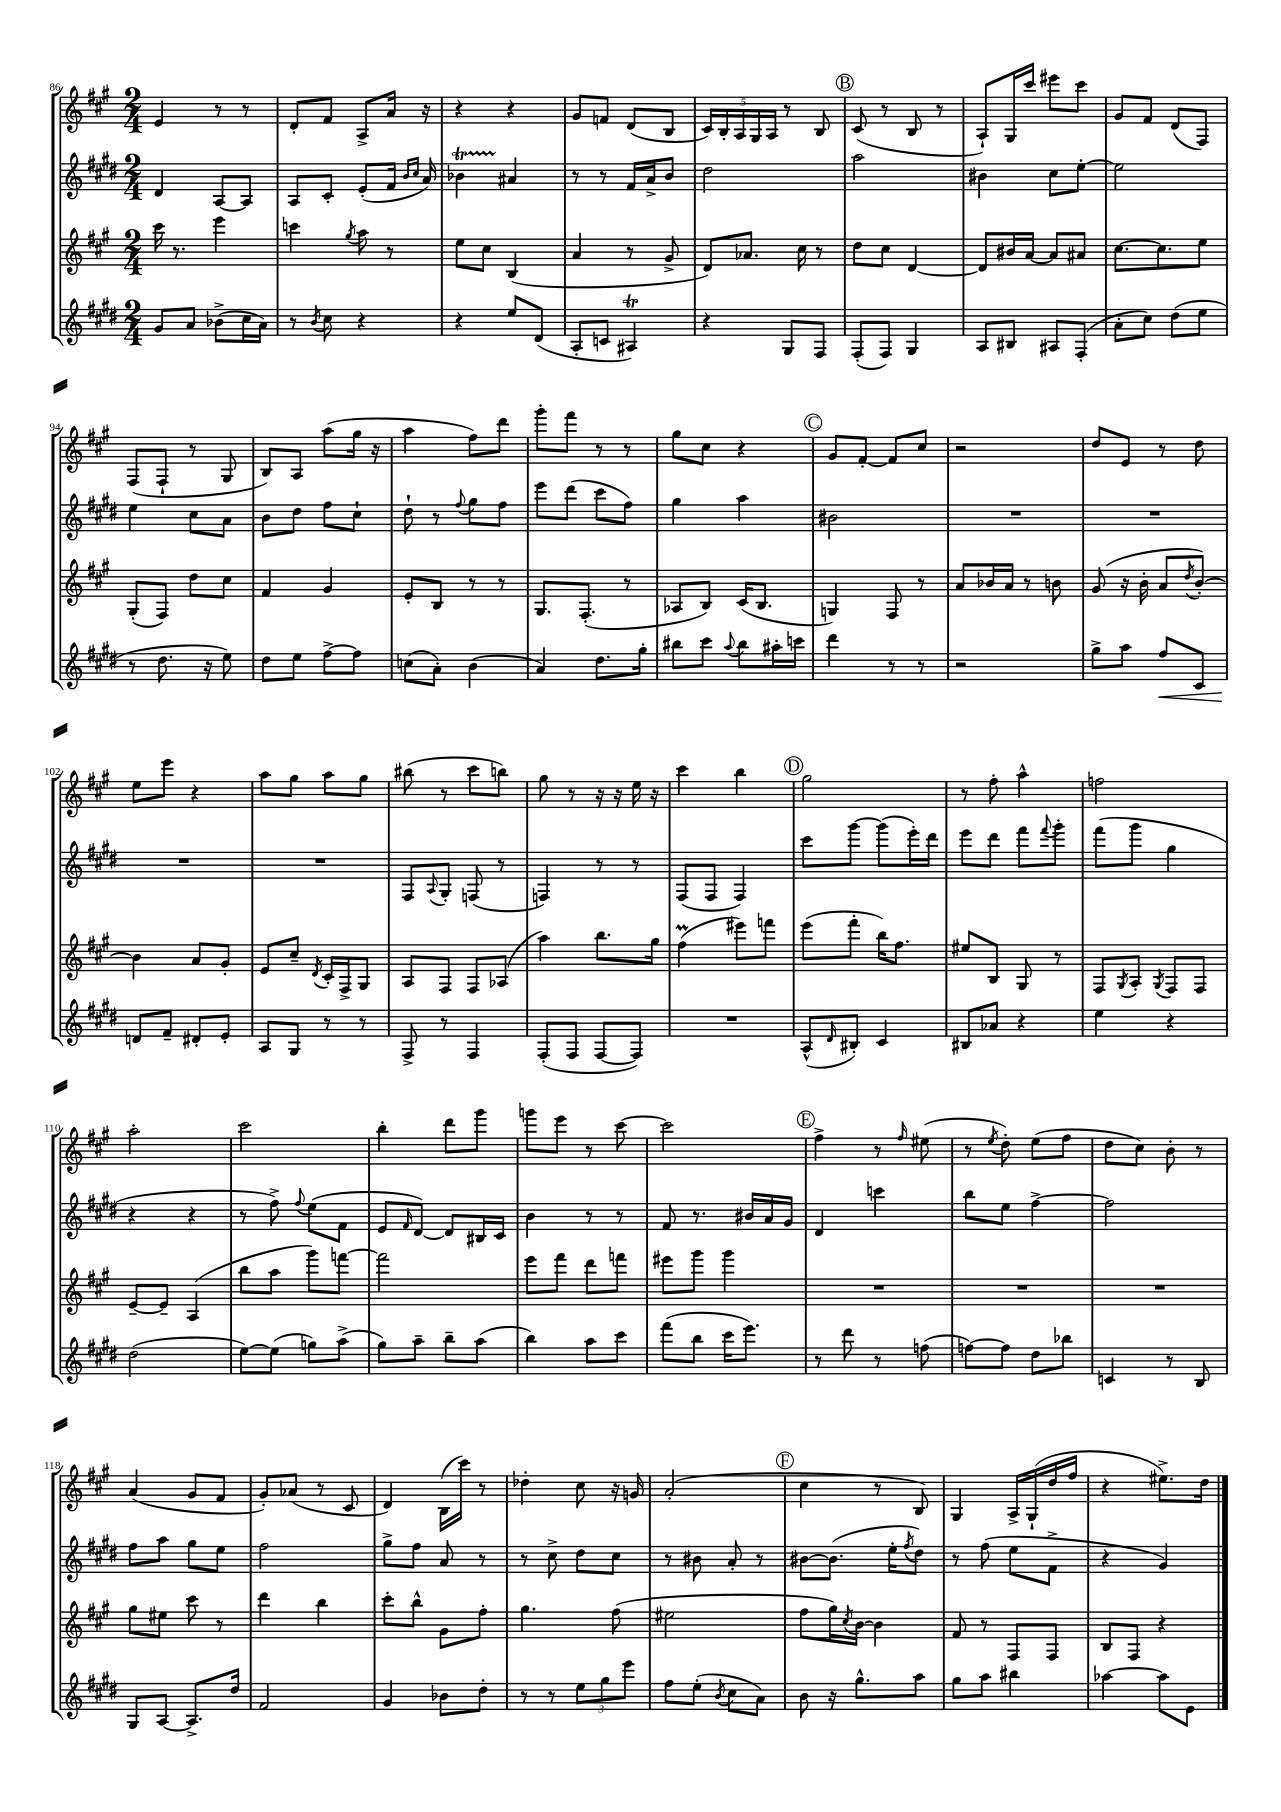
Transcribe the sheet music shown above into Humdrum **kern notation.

**kern	**dynam	**kern	**kern	**kern
*part4	*part4	*part3	*part2	*part1
*staff4	*staff4	*staff3	*staff2	*staff1
*clefG2	*	*clefG2	*clefG2	*clefG2
*k[f#c#g#d#]	*	*k[f#c#g#]	*k[f#c#g#d#]	*k[f#c#g#]
*M2/4	*	*M2/4	*M2/4	*M2/4
=86	=86	=86	=86	=86
8g#/L	.	16ccc#\	4d#/	4e/
.	.	8.r	.	.
8a/J	.	.	.	.
(8b-X^\L	.	4eee\	[8A/L	8r
16cc#\L	.	.	8A/J]	8r
16a\JJ)	.	.	.	.
=87	=87	=87	=87	=87
8r	.	4cccn\	8A/L	8d'/L
8qb/	.	.	.	.
8cc#\	.	.	8c#'/J	8f#/J
.	.	8qgg#/	.	.
4r	.	8aa\	(8e'/L	8A^/L
.	.	8r	16f#/Jk	16a/Jk
.	.	.	16qqb/LL	.
.	.	.	16qqcc#/JJ	.
.	.	.	16a/)	16r
=88	=88	=88	=88	=88
4r	.	8ee\L	4b-XT\	4r
.	.	8cc#\J	.	.
8ee/L	.	(4B/	4a#X/	4r
(8d#/J	.	.	.	.
=89	=89	=89	=89	=89
8A'/L	.	4a/	8r	8g#/L
8cn/J	.	.	8r	8fn/J
4A#Xt/)	.	8r	16f#/LL	(8d/L
.	.	.	16a^/J	.
.	.	8g#^/	8b/J	8B/J
=90	=90	=90	=90	=90
4r	.	8d/L)	2dd#\	20c#/LL)
.	.	.	.	20B'/
.	.	.	.	20A/
.	.	8.a-X/J	.	.
.	.	.	.	20G#/
.	.	.	.	20A/JJ
8G#/L	.	.	.	8r
.	.	16cc#\	.	.
8F#/J	.	8r	.	8B/
!!LO:REH:place=s1:t=B
=91	=91	=91	=91	=91
(8F#'/L	.	8dd\L	2aa\	(8c#/
8F#/J)	.	8cc#\J	.	8r
4G#/	.	[4d/	.	8B/
.	.	.	.	8r
=92	=92	=92	=92	=92
8A/L	.	8d/L]	4b#X\	8A`/L)
8B#X/J	.	16b#X/L	.	16G#/L
.	.	[16a/JJ	.	16ccc#/JJ
8A#X/L	.	8a/L]	8cc#\L	8eee#X\L
(8F#'/J	.	8a#X/J	[8ee'\J	8ccc#\J
=93	=93	=93	=93	=93
8a'\L	.	[8.cc#\L	2ee\]	8g#/L
8cc#\J)	.	.	.	8f#/J
.	.	8.cc#\]	.	.
(8dd#\L	.	.	.	(8d/L
8ee\J	.	8ee\J	.	8F#/J)
!!LO:LB:g=z
=94	=94	=94	=94	=94
8r	.	(8G#'/L	4ee\	(8F#/L
8.dd#\	.	8F#/J)	.	8F#`/J
.	.	8dd\L	8cc#\L	8r
16r	.	.	.	.
8ee\)	.	8cc#\J	8a\J	8G#/
=95	=95	=95	=95	=95
8dd#\L	.	4f#/	8b\L	8B/L)
8ee\J	.	.	8dd#\J	8A/J
[8ff#^\L	.	4g#/	8ff#\L	(8aa\L
8ff#\J]	.	.	8cc#`\J	16gg#\Jk
.	.	.	.	16r
=96	=96	=96	=96	=96
(8ccn\L	.	8e'/L	8dd#`\	4aa\
8a'\J)	.	8B/J	8r	.
.	.	.	8qqff#/	.
(4b\	.	8r	8gg#\L	8ff#\L)
.	.	8r	8ff#\J	8ddd\J
=97	=97	=97	=97	=97
4a/)	.	8.G#/L	8eee\L	8ggg#'\L
.	.	.	(8ddd#\J	8fff#\J
.	.	(8.F#'/J	.	.
8.dd#\L	.	.	8ccc#\L	8r
.	.	8r	8ff#\J)	8r
16gg#'\Jk	.	.	.	.
=98	=98	=98	=98	=98
8bb#X\L	.	8A-X/L	4gg#\	8gg#\L
8ccc#\J	.	8B/J)	.	8cc#\J
8qqaa/	.	.	.	.
8bb#\L	.	(16c#/KL	4aa\	4r
.	.	8.B/J	.	.
16aa#X'\L	.	.	.	.
16cccn\JJ	.	.	.	.
!!LO:REH:place=s1:t=C
=99	=99	=99	=99	=99
4ddd#\	.	4Gn/)	2b#X\	8g#/L
.	.	.	.	[8f#'/J
8r	.	8F#/	.	8f#/L]
8r	.	8r	.	8cc#/J
=100	=100	=100	=100	=100
2r	.	8a/L	2r	2r
.	.	16b-X/L	.	.
.	.	16a/JJ	.	.
.	.	8r	.	.
.	.	8bn\	.	.
=101	=101	=101	=101	=101
8gg#^\L	.	(8g#/	2r	8dd/L
8aa\J	.	16r	.	8e/J
.	.	16b'\	.	.
!	!LO:HP:b	!	!	!
8ff#/L	<	8a/L	.	8r
.	.	8qdd/	.	.
8c#/J	.	[8b'/J)	.	8dd\
!!LO:LB:g=z
=102	=102	=102	=102	=102
8dn/L	.	4b\]	2r	8ee\L
8f#~/J	[	.	.	8eee\J
8d#X'/L	.	8a/L	.	4r
8e'/J	.	8g#'/J	.	.
=103	=103	=103	=103	=103
8A/L	.	8e/L	2r	8aa\L
8G#/J	.	8cc#~/J	.	8gg#\J
.	.	8qd/	.	.
8r	.	16c#'/LL	.	8aa\L
.	.	16F#^/J	.	.
8r	.	8G#/J	.	8gg#\J
=104	=104	=104	=104	=104
8F#^/	.	8A/L	8F#/L	(8bb#X\
.	.	.	8qqA/	.
8r	.	8F#/J	8G#'/J	8r
4F#/	.	8F#/L	(8Fn/	8ccc#\L
.	.	(8A-X/J	8r	8bbn\J)
=105	=105	=105	=105	=105
(8F#'/L	.	4aa\)	4Fn/)	8gg#\
8F#/J	.	.	.	8r
[8F#/L	.	8.bb\L	8r	16r
.	.	.	.	16r
8F#/J])	.	.	8r	16ee\
.	.	16gg#\Jk	.	16r
=106	=106	=106	=106	=106
2r	.	(4ff#M\	(8F#/L	4ccc#\
.	.	.	8F#/J	.
.	.	8eee#X\L)	4F#/)	4bb\
.	.	8fffn\J	.	.
!!LO:REH:place=s1:t=D
=107	=107	=107	=107	=107
(8A^^/L	.	(8eee\L	8ccc#\L	2gg#\
16qqd#/	.	.	.	.
8B#X'/J)	.	8fff#'\J	[8ggg#\J	.
4c#/	.	16bb\KL)	(8ggg#\L]	.
.	.	8.ff#\J	.	.
.	.	.	16eee'\L)	.
.	.	.	16ddd#\JJ	.
=108	=108	=108	=108	=108
8B#X/L	.	8ee#X/L	8eee\L	8r
8a-X/J	.	8B/J	8ddd#\J	8ff#'\
4r	.	8G#/	8fff#\L	4aa^^\
.	.	.	8qqfff#/	.
.	.	8r	8ggg#'\J	.
=109	=109	=109	=109	=109
4ee\	.	8F#/L	(8fff#\L	2ffn\
.	.	8qG#/	.	.
.	.	8A'/J	8ggg#\J	.
.	.	8qG#/	.	.
4r	.	8F#/L	4gg#\	.
.	.	8F#/J	.	.
!!LO:LB:g=z
=110	=110	=110	=110	=110
(2dd#\	.	[8e~/L	4r	2aa'\
.	.	8e~/J]	.	.
.	.	(4A/	4r	.
=111	=111	=111	=111	=111
[8ee\L)	.	8bb\L	8r	2ccc#\
(8ee\J]	.	8aa\J	8ff#^\)	.
.	.	.	8qqff#/	.
8ggn\L)	.	8ggg#\L)	(8ee\L	.
(8aa^\J	.	[8fffn\J	8f#\J	.
=112	=112	=112	=112	=112
8gg#\L)	.	2fff\]	8e/L	4bb'\
.	.	.	16qqf#/	.
8aa~\J	.	.	[8d#/J)	.
8bb~\L	.	.	8d#/L]	8ddd\L
(8aa\J	.	.	16B#X/L	8ggg#\J
.	.	.	16c#/JJ	.
=113	=113	=113	=113	=113
4bb\)	.	8eee\L	4b\	8gggn\L
.	.	8fff#\J	.	8eee\J
8aa\L	.	8ddd\L	8r	8r
8ccc#\J	.	8fffn\J	8r	[8ccc#\
=114	=114	=114	=114	=114
(8fff#\L	.	8eee#X\L	8f#/	2ccc#\]
8bb\J	.	8ggg#\J	8.r	.
16ccc#\KL	.	4ggg#\	.	.
8.eee\J)	.	.	16b#X/LL	.
.	.	.	16a/	.
.	.	.	16g#/JJ	.
!!LO:REH:place=s1:t=E
=115	=115	=115	=115	=115
8r	.	2r	4d#/	4ff#^\
8ddd#\	.	.	.	.
8r	.	.	4cccn\	8r
.	.	.	.	16qqff#/
(8ffn\	.	.	.	(8ee#X\
=116	=116	=116	=116	=116
[8ffn\L)	.	2r	8bb\L	8r
.	.	.	.	8qee/
8ff\J]	.	.	8ee\J	8dd'\)
8dd#\L	.	.	[4ff#^\	(8ee\L
8bb-X\J	.	.	.	8ff#\J
=117	=117	=117	=117	=117
4cn/	.	2r	2ff#\]	8dd\L
.	.	.	.	8cc#\J)
8r	.	.	.	8b'\
8B/	.	.	.	8r
!!LO:LB:g=z
=118	=118	=118	=118	=118
8G#/L	.	8gg#\L	8ff#\L	(4a/
[8A/J	.	8ee#X\J	8aa\J	.
8.A^/L]	.	8ccc#\	8gg#\L	8g#/L
.	.	8r	8ee\J	8f#/J
16dd#/Jk	.	.	.	.
=119	=119	=119	=119	=119
2f#/	.	4ddd\	2ff#\	8g#'/L)
.	.	.	.	(8a-X/J
.	.	4bb\	.	8r
.	.	.	.	8c#/
=120	=120	=120	=120	=120
4g#/	.	8ccc#'\L	8gg#^\L	4d/)
.	.	8bb^^\J	8ff#\J	.
8b-X\L	.	8g#\L	8a/	(16B\LL
.	.	.	.	16ccc#\JJ)
8dd#'\J	.	8ff#'\J	8r	8r
=121	=121	=121	=121	=121
8r	.	4.gg#\	8r	4dd-X'\
8r	.	.	8cc#^\	.
12ee\L	.	.	8dd#\L	8cc#\
12gg#\	.	.	.	.
.	.	(8ff#\	8cc#\J	16r
12eee\J	.	.	.	.
.	.	.	.	16gn/
=122	=122	=122	=122	=122
8ff#\L	.	2ee#X\	8r	(2a'/
(8ee'\J	.	.	8b#X\	.
8qb/	.	.	.	.
8cc#\L	.	.	8a'/	.
8a\J)	.	.	8r	.
!!LO:REH:place=s1:t=F
=123	=123	=123	=123	=123
8b\	.	8ff#\L	[8b#X\L	4cc#\
16r	.	16gg#\L)	(8.b#\J]	.
.	.	8qcc#/	.	.
8.gg#^^\L	.	[16b\JJ	.	.
.	.	4b\]	.	8r
.	.	.	16ee'\KL	.
.	.	.	8qff#/	.
8aa\J	.	.	8dd#\J)	8B/)
=124	=124	=124	=124	=124
8gg#\L	.	8f#/	8r	4G#/
8aa\J	.	8r	(8ff#\	.
4bb#X\	.	8F#/L	8ee\L	16A^/LL
.	.	.	.	(16G#`/
.	.	8F#/J	8f#^\J	16dd/
.	.	.	.	16ff#/JJ
=125	=125	=125	=125	=125
[4aa-X\	.	8B/L	4r	4r
.	.	8F#/J	.	.
8aa-\L]	.	4r	4g#/)	8.ee#X^\L)
8e\J	.	.	.	.
.	.	.	.	16dd\Jk
==	==	==	==	==
*-	*-	*-	*-	*-
